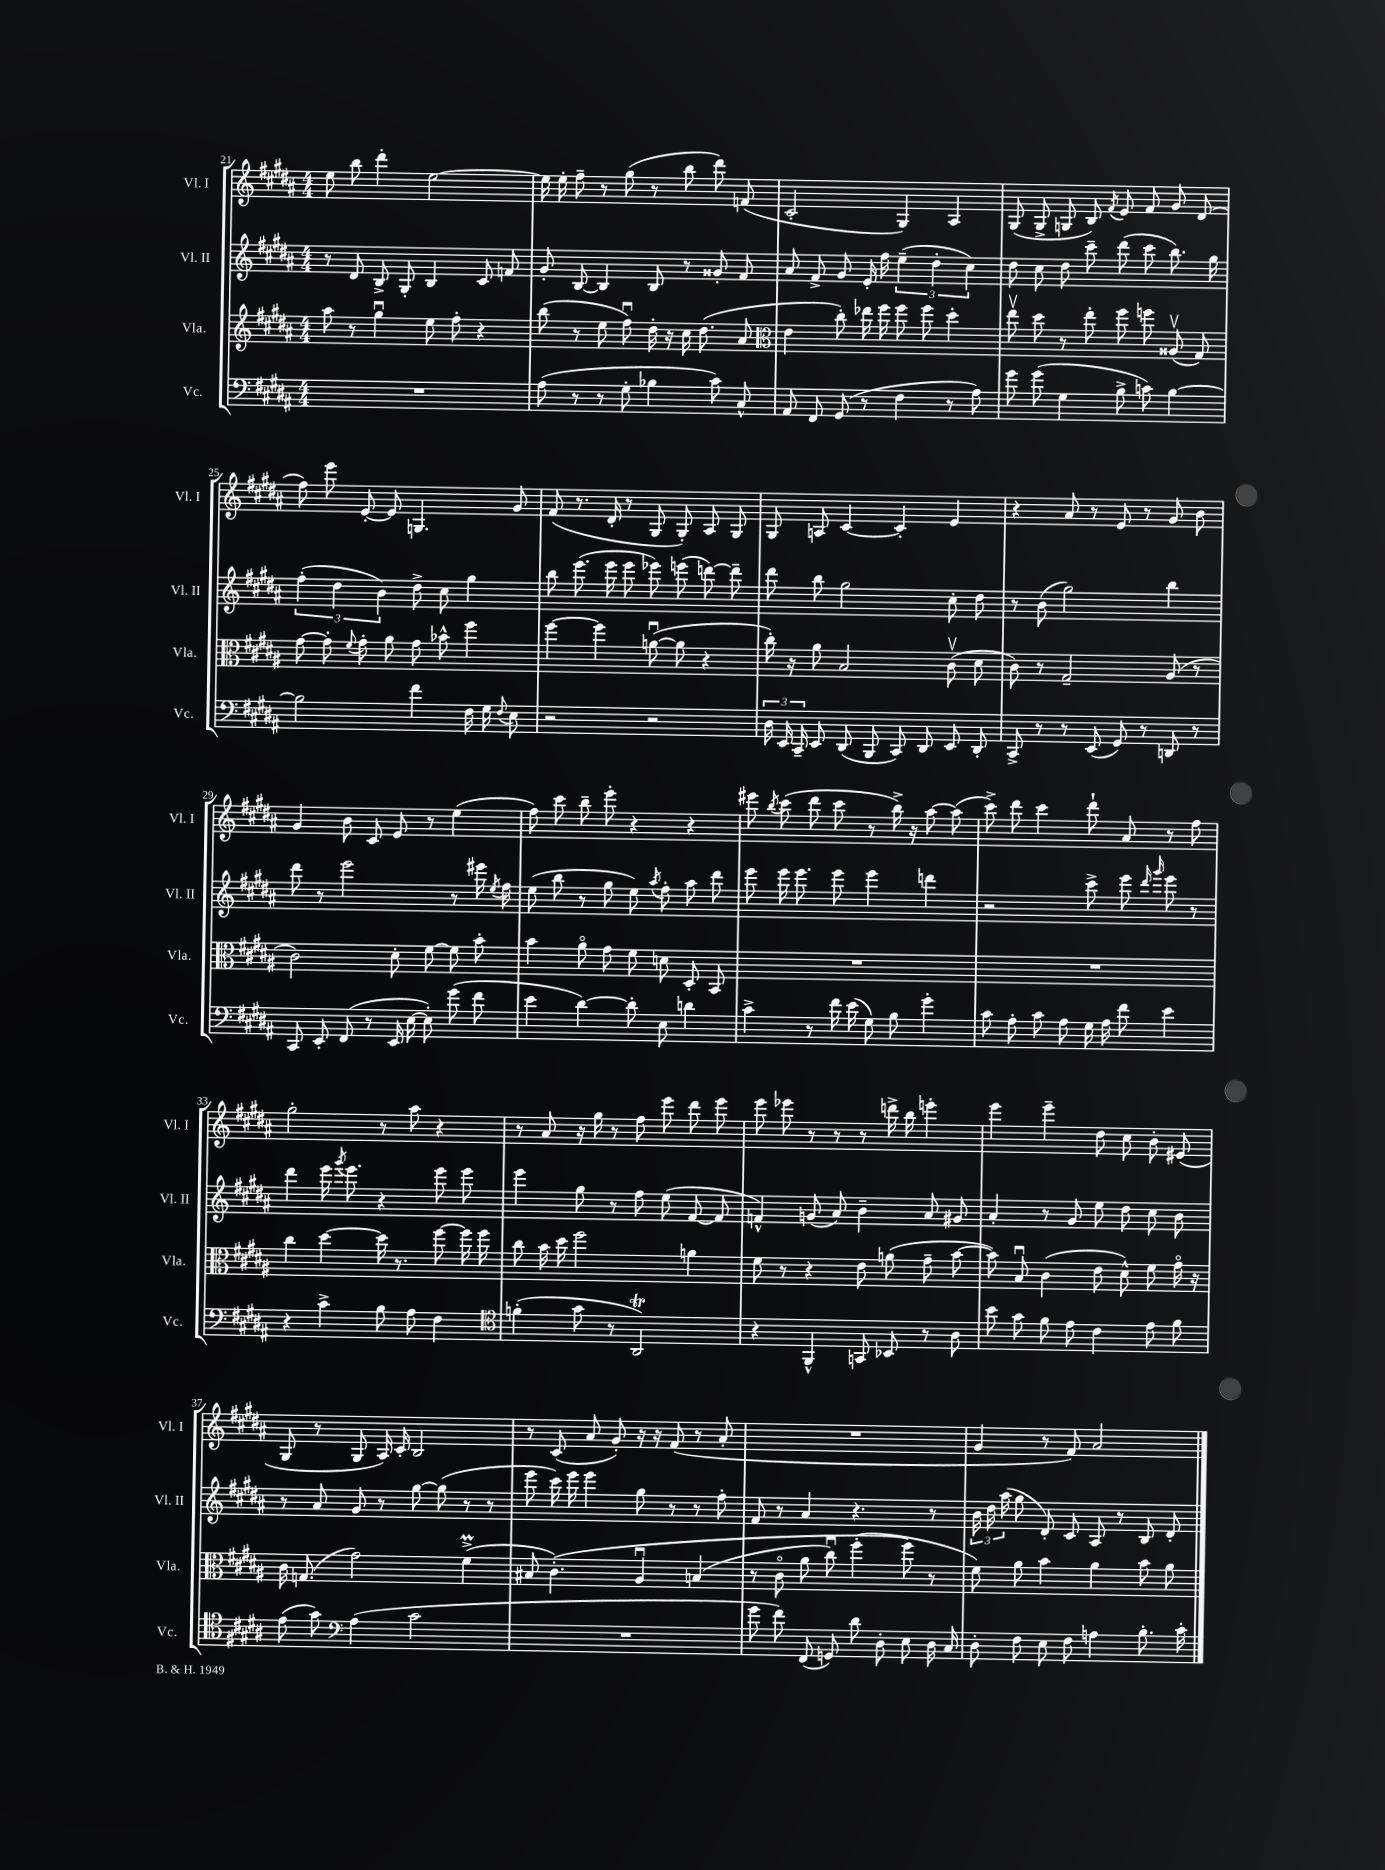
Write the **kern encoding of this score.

**kern	**kern	**kern	**kern
*staff4	*staff3	*staff2	*staff1
*clefF4	*clefG2	*clefG2	*clefG2
*k[f#c#g#d#a#]	*k[f#c#g#d#a#]	*k[f#c#g#d#a#]	*k[f#c#g#d#a#]
*M4/4	*M4/4	*M4/4	*M4/4
1r	8aa#	8r	8ee
.	8r	8d#	8bb
.	4gg#u	8B^	4ddd#'
.	.	8G#'	.
.	8ee	4B	[2ee
.	8ff#'	.	.
.	4r	8c#	.
.	.	8f	.
=	=	=	=
(8A#	(8bb	8g#'	16ee]
.	.	.	16ee'
8r	8r	[8B	8ff#~
8r	8ee	4B]	8r
8G#'	8ff#u)	.	(8gg#
4B-	16dd#'	8B	8r
.	16r	.	.
.	16cc#	8r	8bb
.	(8.dd#	.	.
8c#)	.	8g##'	8ddd#)
8C#^^	8a#	8f#	(8f
=	=	=	=
*	*clefC3	*	*
8AA#	4e	8a#	2c#'
8FF#	.	8f#^	.
(8GG#	8cc#')	8g#	.
8r	16ee-	16e'	.
.	16ff#	16ff#	.
4F#	8ff#	(6ee~	4G#)
.	8ff#	.	.
.	.	6dd#'	.
8r	4dd#'	.	4A#
.	.	6cc#)	.
8A#)	.	.	.
=	=	=	=
8g#	8eev	8dd#	(8G#
(8g#	8dd#	8cc#	8G#^
4G#	8r	8dd#	8G
.	8ee'	8ccc#~	8B)
.	.	.	8qf#
8B^	8ff#	(8ddd#	8e
8c)	8ff	8ccc#	8f#
[4B	(8A##v	8.bb)	8g#
.	8G#)	.	(8d#
.	.	16gg#	.
=	=	=	=
2B]	[8g#	(6ff#'	8ff#)
.	8g#']	.	8eee
.	.	6dd#	.
.	8qqf#	.	.
.	8g#'	.	[8e'
.	.	6b)	.
.	8a#	.	8e]
4f#	8g#	8dd#^	4.G
.	8b-^^	8cc#	.
16F#	4ff#	4gg#	.
16G#	.	.	.
8qqF#	.	.	.
8E	.	.	8g#
=	=	=	=
2r	[4ff#	8bb	(8f#
.	.	(8.eee	8.r
.	4ff#]	.	.
.	.	16eee	16d#'
.	.	8eee	8r
2r	([8au	8eee-)	8G#
.	8a]	(8eee	8G#')
.	4r	[8ddd)	8A#
.	.	8ddd~]	8G#
=	=	=	=
24D#	16cc#')	8ddd#	8G#
24EE	.	.	.
.	16r	.	.
24CC#~	.	.	.
8EE	8a#	8bb	8A
(8DD#	2B	2gg#	[4c#
8BBB	.	.	.
8CC#)	.	.	4c#']
8DD#	.	.	.
8EE	(8c#v	8cc#'	4e
8DD#'	8d#	8dd#	.
=	=	=	=
8CC#^	8c#)	8r	4r
8r	8r	(8b	.
8r	2G#~	2gg#)	8a#
(8EE	.	.	8r
8GG#)	.	.	8e
8r	.	.	8r
8DD	(8A#	4bb	8g#
8r	8r	.	8b
=	=	=	=
8CC#	2c#)	8ddd#	4g#
8EE'	.	8r	.
(8FF#	.	2eee	8b
8r	.	.	8c#
16EE	8d#'	.	8e
[16E	.	.	.
8E'])	[8f#	.	8r
(8g#	8f#]	8r	(4ee
8f#	8b'	16eee#	.
.	.	8qee	.
.	.	16ff#	.
=	=	=	=
4e	4b	(8ee	8ff#)
.	.	8bb	8ccc#
[4d#)	8a#o	8r	8bb~
.	8g#	8gg#	8eee'
8d#']	8f#	8ee)	4r
.	.	8qaa#	.
8E	8d	8ff#'	.
4d	8D#'	8aa#	4r
.	8BB	8ddd#	.
=	=	=	=
4c#^	1r	8eee	8eee#
.	.	.	8qbb
.	.	16eee	(8ccc#
.	.	8.eee	.
8r	.	.	8ddd#
16f#	.	8eee	8ccc#
(16e	.	.	.
8G#)	.	4eee	8r
8B	.	.	16bb^)
.	.	.	16r
4g#'	.	4ddd	[8aa#
.	.	.	(8aa#]
=	=	=	=
8c#	1r	2r	8ccc#^)
8A#'	.	.	8ddd#
8c#	.	.	4ccc#
8A#	.	.	.
16G#	.	8ccc#^	8ddd#`
16A#	.	.	.
8f#	.	8eee	8a#
.	.	16qqddd#	.
.	.	16qqggg#	.
4e	.	8eee	8r
.	.	8r	8ff#
=	=	=	=
4r	4cc#	4ddd#	2gg#'
4c#^	[4dd#	16eee	.
.	.	8qggg#	.
.	.	8.eee	.
8B	16dd#]	4r	8r
.	8.r	.	.
8A#	.	.	8aa#
4F#	[8ff#	8eee	4r
.	16ff#]	8eee	.
.	16ff#	.	.
=	=	=	=
*clefC4	*	*	*
(4f'	8cc#	4eee	8r
.	16b	.	8a#
.	16dd#	.	.
8g#	2ff#	8gg#	16r
.	.	.	16gg#
8r	.	8r	8r
2AA#)	.	8ff#	8ff#
.	.	(8ee	8eee
.	4a	[8f#	8ddd#
.	.	8f#]	8eee
=	=	=	=
4r	8f#	4f^^)	8eee
.	8r	.	8eee-
4FF#^^	4r	(8g	8r
.	.	8a#)	8r
8GG	8e	4b~	8r
8BB-	(8a	.	16ddd^
.	.	.	16bb
8r	8g#~	8a#	4eee'
8A#	[8b	8g#	.
=	=	=	=
8b	8b])	4a#'	4eee
8g#	8Bu	.	.
8f#	(4c#	8r	4eee~
8e	.	8g#	.
4c#	8e	8ee	8dd#
.	8d#^^)	8dd#	8cc#
8e	8f#	8cc#	8b'
8f#	16g#o	8b	(8e#
.	16r	.	.
=	=	=	=
(8e	16c#	8r	8G#
.	(8.G	.	.
8g#)	.	8a#	8r
*clefF4	*	*	*
(4A#	2g#)	8g#	8G#
.	.	8r	16A#)
.	.	.	16c#'
2c#	.	[8gg#	2B
.	.	(8gg#]	.
.	(4f#^	8r	.
.	.	8r	.
=	=	=	=
1r	8B#	8eee	8r
.	&(4.c#')	16ccc#)	(8c#
.	.	16eee	.
.	.	4eee	8a#
.	.	.	8g#')
.	4A#u	8gg#	16r
.	.	.	16r
.	.	8r	(8f#
.	(4B	8r	8r
.	.	8ff#'	8a#'
=	=	=	=
8g#	8r	8f#	1r
8f#)	8c#o	8r	.
(8FF#	8a#	4a#	.
8GG)	8cc#u)	.	.
8d#	(4ff#'	4.r	.
8D#'	.	.	.
8E	8ff#&)	.	.
16D#	8r	8r	.
16C#	.	.	.
=	=	=	=
8D#'	8f#)	24b	4g#
.	.	24dd#	.
.	.	(24aa#	.
8F#	8a#	8gg#	.
8E	4b	8d#')	8r
8F#	.	8c#	8f#)
4A	4a#	8A#	2a#
.	.	8r	.
8.B'	8b	8B	.
.	8a#	8d#'	.
16c#'	.	.	.
==	==	==	==
*-	*-	*-	*-
